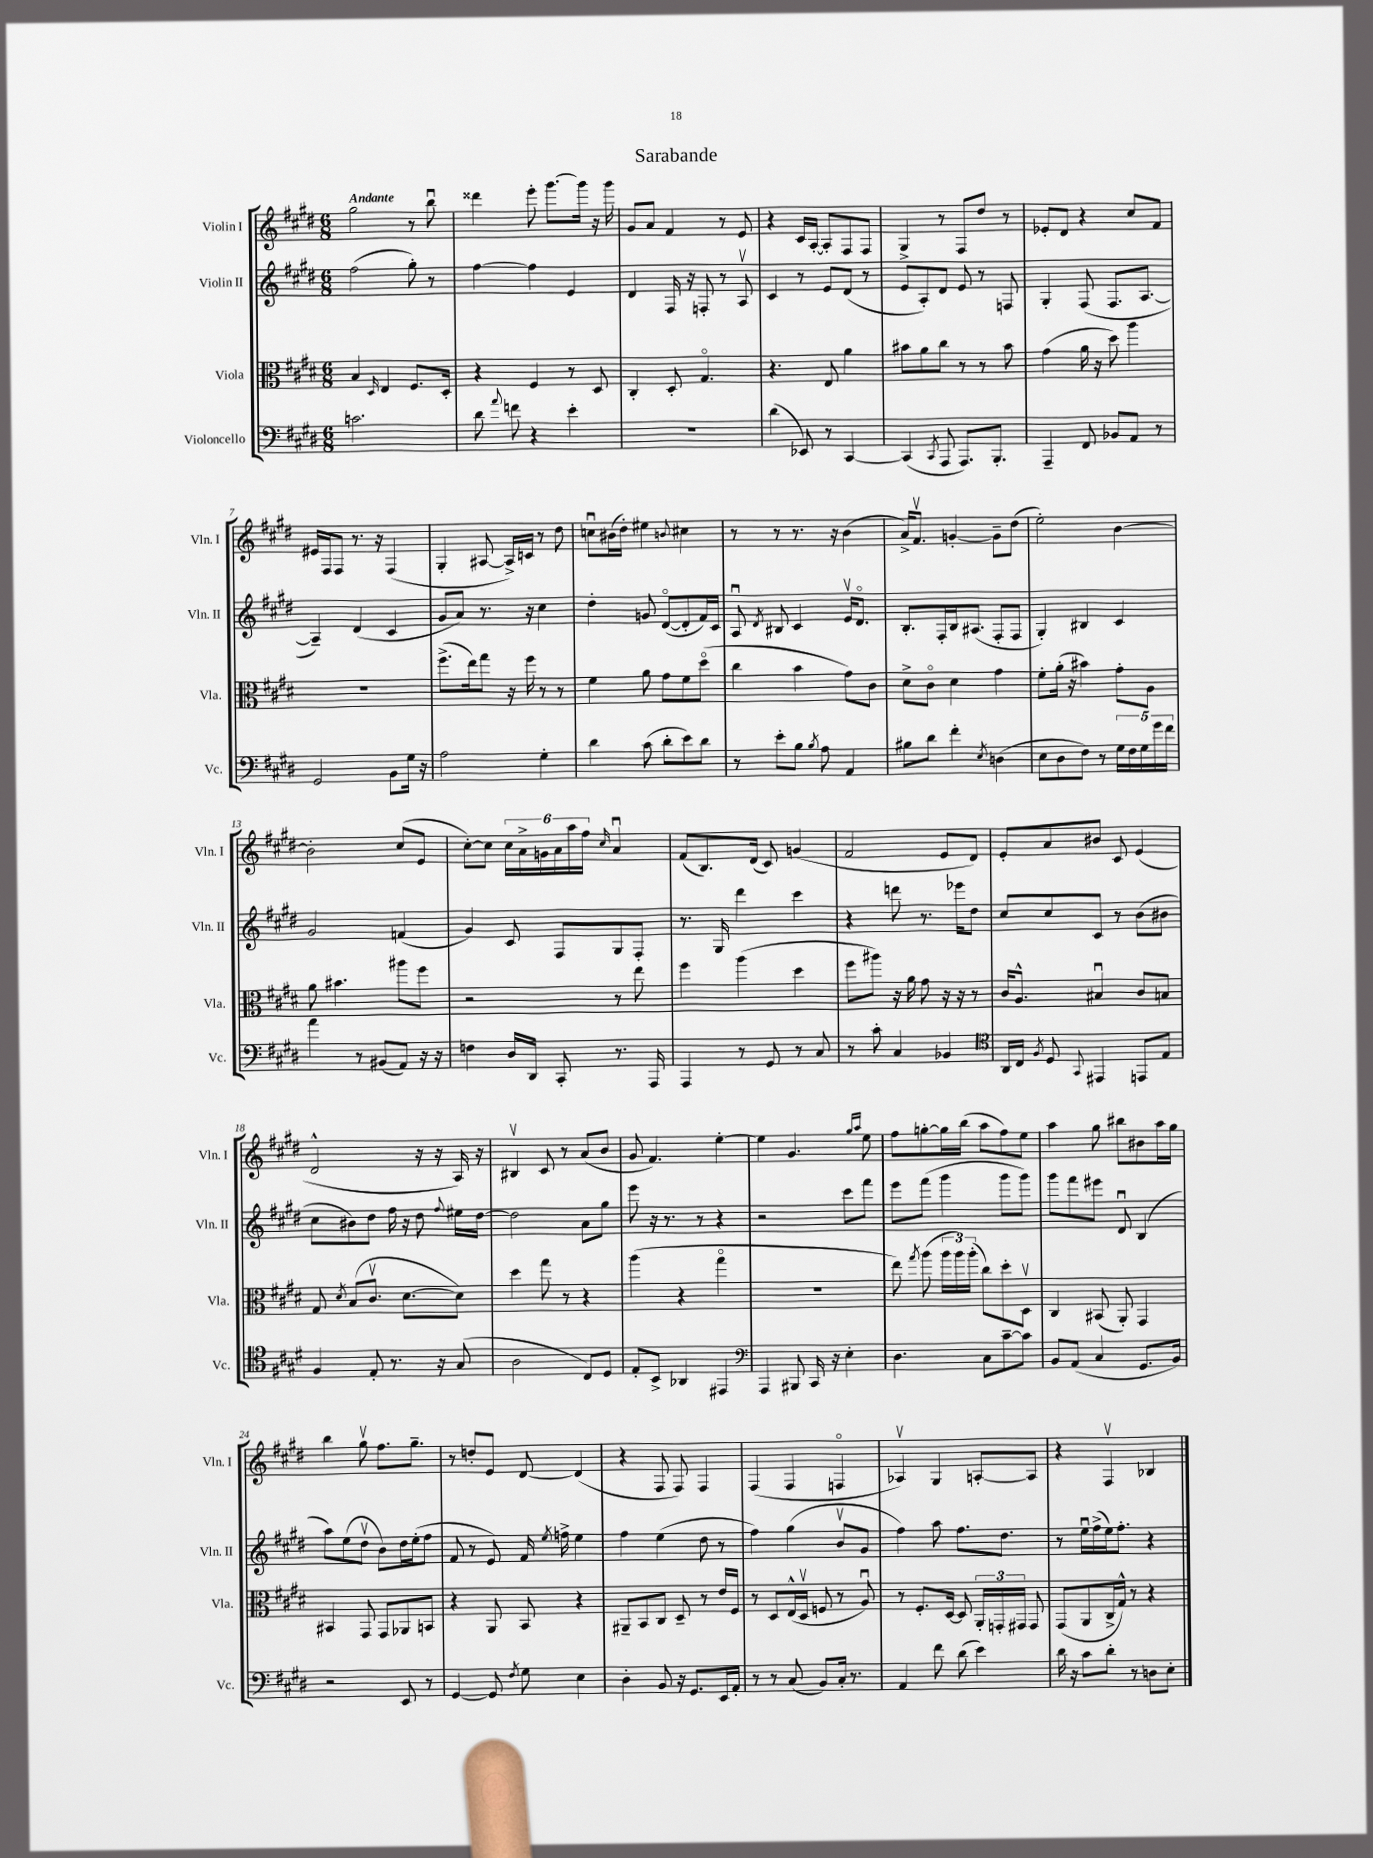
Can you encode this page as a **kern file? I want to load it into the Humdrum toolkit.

**kern	**kern	**kern	**kern
*staff4	*staff3	*staff2	*staff1
*clefF4	*clefC3	*clefG2	*clefG2
*k[f#c#g#d#]	*k[f#c#g#d#]	*k[f#c#g#d#]	*k[f#c#g#d#]
*M6/8	*M6/8	*M6/8	*M6/8
2.c\	4B/	(2ff#\	2gg#\
.	16qqD#/	.	.
.	4E/	.	.
.	8.F#/L	8gg#'\)	8r
.	.	8r	8bbu\
.	16D#'/Jk	.	.
=	=	=	=
8d#\	4r	[4ff#\	4ddd##\
8qqa/	.	.	.
8f\	.	.	.
4r	4F#/	4ff#\]	8eee'\
.	.	.	[8.ggg#\L
4e'\	8r	4e/	.
.	.	.	16ggg#\]Jk
.	8D#/	.	16r
.	.	.	16ggg#\
=	=	=	=
2.r	4C#'/	4d#/	8g#/L
.	.	.	8a/J
.	8D#'/	16F#/	4f#/
.	.	16r	.
.	4.G#o/	8F'/	.
.	.	8r	8r
.	.	8Av/	8e/
=	=	=	=
(4d#\	4.r	4c#/	4r
8EE-/)	.	8r	16c#/LL
.	.	.	[16A'/JJ
8r	8E/	8e/L	8A'/]L
[4CC#/	4a\	(8d#/J	8F#/
.	.	8r	8F#/J
=	=	=	=
(4CC#/]	8b#\L	8e/L	4G#^/
.	8a\	8A'/)	.
8qCC#/	.	.	.
8AAA/	8cc#\J	8d#/J	8r
8.AAA/L)	8r	8e/	8F#/L
.	8r	8r	8dd#/J
8.BBB'/J	.	.	.
.	8b#\	8F/	8r
=	=	=	=
4AAA~/	(4g#\	4G#'/	8e-'/L
.	.	.	8d#/J
8FF#/	16a\	(8F#/	4r
.	16r	.	.
8BB-/L	8dd#\)	8.F#/L	.
8AA/J	4aa\	.	8cc#/L
.	.	[8.A/J	.
8r	.	.	8f#/J
=	=	=	=
2GG#/	2.r	4A~/])	16e#/LL
.	.	.	16F#/J
.	.	.	8F#/J
.	.	(4d#/	8.r
.	.	.	16r
8BB\L	.	4c#/	(4F#/
16G#\Jk	.	.	.
16r	.	.	.
=	=	=	=
2A\	(8.ff#^\L	8g#/L	4G#'/
.	.	8a/J)	.
.	16ee\k)	.	.
.	8gg#\J	8.r	[8A#/
.	16r	.	16A#^/]LL)
.	16ff#\	16r	16c/JJ
4G#'\	8r	4cc#\	8r
.	8r	.	8dd#\
=	=	=	=
4d#\	4f#\	4dd#'\	8ccu\L
.	.	.	(16b#\L
.	.	.	16dd#'\JJ)
(8c#\	8a\	8g/	4ee#\
8d#'\L	8g#\L	([8d#o/L	.
.	.	.	8qqb/
8e\)	8f#\	8d#'/]	4cc#\
8d#\J	(8dd#o\J	16f#/L)	.
.	.	16c#/JJ	.
=	=	=	=
8r	4cc#\	8Au/	8r
.	.	8qd#/	.
8e'\L	.	8B#/	8r
8B\J	4b\	4c#/	8.r
8qB/	.	.	.
8A\	.	.	.
.	.	.	16r
4AA/	8g#\L)	16ev/LK	(4b\
.	.	8.d#o/J	.
.	8c#\J	.	.
=	=	=	=
8B#\L	8d#^\L	8.B'/L	16a^/LK)
.	.	.	8.f#v/J
8d#\J	8c#o\J	.	.
.	.	16F#'/L	.
4f#'\	4d#\	16B/J	[4g'/
.	.	(8.A#/J	.
8qE/	.	.	.
(4D\	4g#\	8F#'/L	8g~\]L
.	.	8F#/J	(8dd#\J
=	=	=	=
8E\L	8f#'\L	4G#'/)	2ee'\)
8D#\	(16a'\Jk	.	.
.	16r	.	.
8F#\J)	4b#\)	4B#/	.
8r	.	.	.
20G#\LL	8g#'\L	4c#/	[4b\
20F#\	.	.	.
20G#\	.	.	.
.	8A\J	.	.
20g#\	.	.	.
20f#\JJ	.	.	.
=	=	=	=
4a\	8a\	2g#/	2b'\]
.	4.b#\	.	.
8r	.	.	.
(8BB#/L	.	.	.
8AA/J)	8aa#\L	(4f/	(8cc#/L
16r	8ff#\J	.	8e/J
16r	.	.	.
=	=	=	=
4F\	2r	4g#/)	[8cc#'\L)
.	.	.	8cc#\]J
16D#/LL	.	8c#/	24cc#\LL
.	.	.	24a^\
16DD#/JJ	.	.	.
.	.	.	24g\
8CC#'/	.	8F#/L	24a\
.	.	.	24aa\
.	.	.	24ff#\JJ
.	.	.	16qqcc#/
8.r	8r	8G#/	4au/
.	8ee\	8F#'/J	.
16AAA/	.	.	.
=	=	=	=
4AAA/	4ff#\	8.r	(8f#/L
.	.	.	8.B/)
.	.	16G#/	.
8r	(4aa\	4ddd#\	.
.	.	.	(16d#/Jk
8GG#/	.	.	8c#/)
8r	4dd#\	4ccc#\	(4g/
8C#/	.	.	.
=	=	=	=
8r	8ff#\L	4r	2f#/
8c#'\	8aa#\J)	.	.
4C#/	16r	8ddd\	.
.	16a\	.	.
.	8g#\	8.r	.
4BB-/	16r	.	8e/L
.	16r	16eee-\LK	.
.	8r	8dd#\J	8d#/J)
=	=	=	=
*clefC4	*	*	*
16AA/LL	16c#/LK	8cc#/L	8e'/L
16C#/JJ	8.A^^/J	.	.
8qF#/	.	.	.
8D#/	.	8cc#/	8a/
8qqGG#/	.	.	.
4EE#/	4B#u/	8c#/J	8b#/J
.	.	8r	8c#/
8EE/L	8c#/L	(8b\L	(4e/
8E/J	8B/J	8b#\J	.
=	=	=	=
4F#/	8G#/	8cc#\L	2d#^^/
.	8qd#/	.	.
.	(8B/L	8b#\)	.
8E'/	8.c#v/J	8dd#\J	.
8.r	.	16ff#\	.
.	[8.d#\L	16r	.
.	.	8dd#\	16r
16r	.	.	16r
.	.	8qqff#/	.
(8G#/	8d#\]J)	16ee#\LL	16A/)
.	.	[16dd#\JJ	16r
=	=	=	=
2A\	4dd#\	2dd#\]	4B#v/
.	8gg#\	.	8c#/
.	8r	.	8r
8C#/L)	4r	8a\L	(8a/L
8D#/J	.	8gg#\J	8b/J
=	=	=	=
8E'/L	(4aa\	8eee\	8g#/
8BB^/J	.	16r	4.f#/)
.	.	8.r	.
4AA-/	4r	.	.
.	.	8r	.
4EE#/	4gg#o\	4r	[4ee'\
=	=	=	=
*clefF4	*	*	*
4AAA/	2.r	2r	4ee\]
8BBB#/	.	.	4.g#/
16CC#/	.	.	.
16r	.	.	.
4E'\	.	8ccc#\L	.
.	.	.	16qqgg#/LL
.	.	.	16qqaa/JJ
.	.	8fff#\J	8ee\
=	=	=	=
4.D#\	8ee\)	8eee\L	8ff#\L
.	8qgg#/	.	.
.	(8aa\	(8fff#\J	[8gg'\
.	24aa\LL	4ggg#\	16gg\]L
.	24aa\)	.	.
.	.	.	(16bb\JJ
.	(24aa'\JJ	.	.
8C#\L	8cc#\L)	.	8aa\L
[8c#~\	8dd#'\	8ggg#\L	8ff#\)
8c#\]J	8D#v\J	8ggg#\J)	8ee\J
=	=	=	=
8BB/L	4C#/	8ggg#\L	4aa\
(8AA/J	.	8fff#\	.
4C#/	(8BB#/	8eee#\J	8gg#\
.	8AA'/)	8d#u/	8bb#\L
8.GG#/L	4GG#/	(4B/	8b#\
.	.	.	16aa\L
16BB/Jk)	.	.	16gg#\JJ
=	=	=	=
2r	4BB#/	8aa\L)	4bb\
.	.	(8ee\	.
.	8GG#/	8dd#v\J	8gg#v\
.	8GG#/L	8b\L)	8.ff#\L
8EE/	8AA-/	16dd#\L	.
.	.	(16ee'\J	8.gg#~\J
8r	8BB/J	8ff#\J	.
=	=	=	=
[4GG#/	4r	8f#/	8r
.	.	8r	8dd'/L
8GG#/]	8AA/	8e/)	8e/J
8qF#/	.	.	.
8G#\	8BB/	16f#/	[8d#/
.	.	8qee/	.
.	.	16ff^\	.
4E\	4r	4ee\	(4d#/]
=	=	=	=
4D#'\	8AA#~/L	4ff#\	4r
.	8BB/	.	.
8BB/	8C#/J	(4ee\	8F#/
16r	8D#~/	.	8F#/)
8.GG#/L	.	.	.
.	8r	8dd#\	4F#/
16EE/L	16e/LL	8r	.
16AA'/JJ	16F#/JJ	.	.
=	=	=	=
8r	8r	4ff#\)	(4F#/
8r	8D#/L	.	.
(8C#/	(16E^^/L	(4gg#\	4F#/
.	16D#v/JJ	.	.
8BB/L)	8F/	.	.
16C#'/Jk	8r	8bv/L	4Fo/
8.r	.	.	.
.	8Au/)	8g#/J	.
=	=	=	=
4AA/	8r	4ff#\)	4A-v/)
.	8.F#'/L	.	.
8f#\	.	8aa\	4G#/
.	[16D#/Jk	.	.
(8d#\	8D#/]	8.ff#\L	.
4e\)	24AA'/LL	.	[8A'/L
.	24GG'/	.	.
.	.	8.dd#\J	.
.	24GG#/JJ	.	.
.	8GG#/	.	8A/]J
=	=	=	=
16d#\	(8GG#/L	8r	4r
16r	.	.	.
8c#\L	8AA/	16eeu\LL	.
.	.	(16ff#^\	.
8d#'\J	16C#^/L	16ee\J)	4F#v/
.	16G#^^/JJ)	8.ff#'\J	.
8r	8r	.	.
8D\L	4r	4r	4B-/
8E'\J	.	.	.
==	==	==	==
*-	*-	*-	*-
